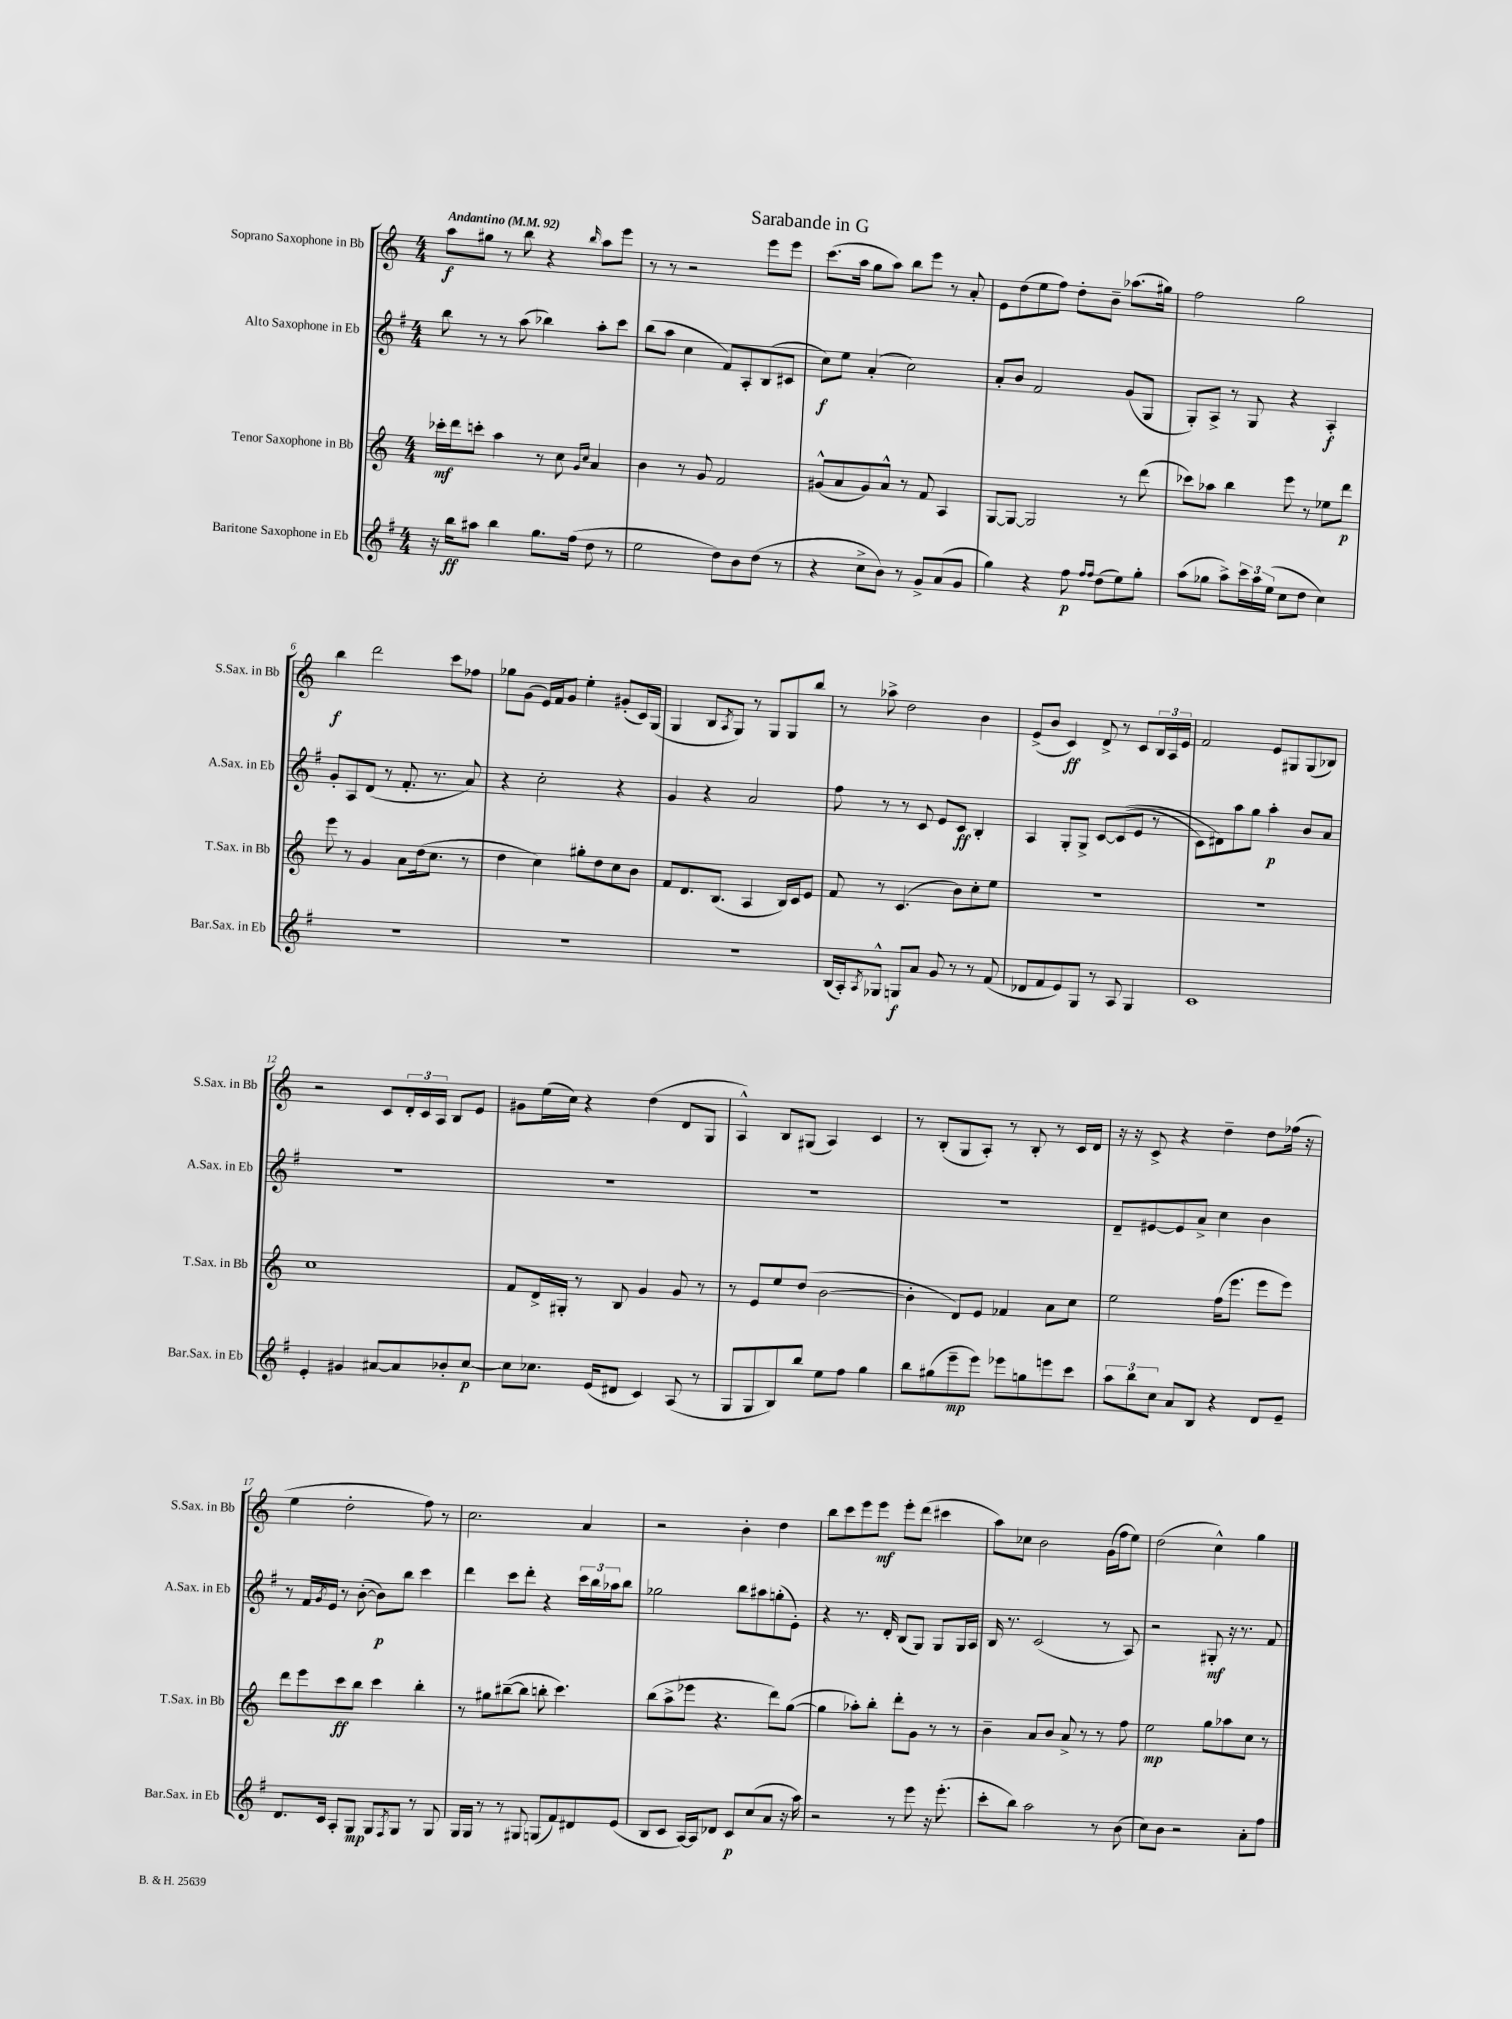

**kern	**kern	**kern	**kern
*staff4	*staff3	*staff2	*staff1
*clefG2	*clefG2	*clefG2	*clefG2
*k[f#]	*k[]	*k[f#]	*k[]
*M4/4	*M4/4	*M4/4	*M4/4
*MM92	*MM92	*MM92	*MM92
16r	16ccc-'\LL	8bb\	8aa\L
16bb\LK	16ddd\J	.	.
8aa#\J	8ccc'\J	8r	8gg#\J
4bb\	4aa\	8r	8r
.	.	(8aa\	8bb\
8.gg\L	8r	4bb-\)	4r
.	8cc\	.	.
(16ff#\Jk	.	.	.
.	16qqg/LL	.	.
.	16qqcc/JJ	.	16qqbb/
8dd\	4a/	8aa'\L	8aa\L
8r	.	8ccc\J	8eee\J
=	=	=	=
2ee\	4b\	(8bb\L	8r
.	.	8aa\J	8r
.	8r	4cc\	2r
.	8g/	.	.
8dd\L)	2f/	8f#/L)	.
8b\	.	8A'/	.
(8dd\J	.	(8B/	8eee\L
8r	.	8c#/J	8eee\J
=	=	=	=
4r	(8g#^^/L	8cc\L)	(8.ccc\L
.	8a/	8ee\J	.
.	.	.	16aa\Jk
8cc^\L	8g#/)	(4a'/	8gg\L
8b\J)	8a^^/J	.	8aa\J)
8r	8r	2cc\)	8bb\L
8g^/L	8f/	.	8eee\J
(8a/	4A/	.	8r
8g/J	.	.	8a'/
=	=	=	=
4gg\)	[8G/L	8a'/L	8e\L
.	8G/_J	8b/J	(8dd\
4r	2G/]	2f#/	8ee\
.	.	.	8ff\J)
8ff#\	.	.	8dd'\L
16qqff#/LL	.	.	.
16qqff#/JJ	.	.	.
(8dd\L	.	.	8b~\J
8ee\)	8r	(8g/L	(8.aa-\L
8gg'\J	(8ddd\	8G/J	.
.	.	.	16gg#\Jk)
=	=	=	=
(8aa\L	8ccc-\L)	8G'/L)	2ff\
8gg-\J	8aa-\J	8A^/J	.
8aa^\L)	4bb\	8r	.
24ccc\L	.	8G/	.
24aa\	.	.	.
(24ee\JJ	.	.	.
8cc\L	8eee\	4r	2gg\
8dd\J	8r	.	.
4cc\)	8ee-\L	4A'/	.
.	8ddd\J	.	.
=	=	=	=
1r	8eee\	8g'/L	4bb\
.	8r	8A/	.
.	4g/	(8d/J	2ddd\
.	.	8r	.
.	8a\L	8.f#'/	.
.	(16dd\k	.	.
.	8.cc\J	8.r	.
.	.	.	8ccc\L
.	8r	8a/)	8ff-\J
=	=	=	=
1r	4dd\	4r	8gg-\L
.	.	.	(8g\J
.	4cc\)	2cc'\	16e/LL)
.	.	.	16f/J
.	.	.	8g/J
.	8gg#'\L	.	4ee'\
.	8dd\	.	.
.	8cc\	4r	(8g#'/L
.	8b\J	.	16c/L)
.	.	.	(16G/JJ
=	=	=	=
1r	8f/L	4g/	4G/
.	8.d/	.	.
.	.	4r	8B/L
.	(8.B/J	.	.
.	.	.	8qA/
.	.	.	8G/J)
.	4A/	2a/	8r
.	.	.	8G/L
.	16B/LL)	.	8G/
.	16c/J	.	.
.	8e/J	.	8bb/J
=	=	=	=
(16B/LL	8f/	8ff#\	8r
16A'/J)	.	.	.
8qA/	.	.	.
8G-^^/J	8r	8r	8aa-^\
8G/L	(4.c/	8r	2dd\
8a/J	.	8c/	.
8g/	.	8e/L	.
8r	8b\L)	8c/J	.
8r	8cc'\	4B'/	4b\
(8f#/	8ee\J	.	.
=	=	=	=
8d-/L	1r	4A/	(8e^/L
8f#/	.	.	8b/J
8e/)	.	8G'/L	4c/)
8G/J	.	8G^/J	.
8r	.	[8c/L	8d^/
8A/	.	&((8c/]	8r
4G/	.	8e/J	8c/L
.	.	8r	24B/L
.	.	.	24A/
.	.	.	24e/JJ
=	=	=	=
1c	1r	8c\L)	2f/
.	.	8d#\&)	.
.	.	8aa\	.
.	.	8gg\J	.
.	.	4aa'\	8e/L
.	.	.	8G#/
.	.	8b/L	(8G#/
.	.	8a/J	8B-/J)
=	=	=	=
4e'/	1cc	1r	2r
4g#/	.	.	.
[8a#/L	.	.	8c/L
8a#/]	.	.	24d'/L
.	.	.	24c/
.	.	.	24A/JJ
8b-'/	.	.	8B/L
[8cc/J	.	.	8e/J
=	=	=	=
8cc\]L	8f/L	1r	8g#\L
8.cc-\J	16d^/L	.	(16ee\L
.	16G#'/JJ	.	16cc\JJ)
.	8r	.	4r
(16e/LK	.	.	.
8d#/J	8B/	.	.
4c/)	4g/	.	(4dd\
(8A/	8g/	.	8d/L
8r	8r	.	8G/J
=	=	=	=
8G/L	8r	1r	4A^^/)
8G/	8e/L	.	.
8B/)	8ee/	.	8B/L
8bb/J	(8dd/J	.	(8G#/J
8ee\L	[2b\	.	4A/)
8ff#\J	.	.	.
4gg\	.	.	4c/
=	=	=	=
8bb\L	4b'\]	1r	8r
(8gg#\	.	.	(8B'/L
8eee~\	8d/L)	.	8G/
8eee\J)	8e/J	.	8A'/J)
8eee-\L	4f-/	.	8r
8gg\	.	.	8B'/
8eee\	8a\L	.	8r
8ccc\J	8cc\J	.	16c/LL
.	.	.	16d/JJ
=	=	=	=
12aa\L	2ee\	8d~/L	16r
.	.	.	16r
12bb\	.	.	.
.	.	[8e#/	8c^/
12cc\J	.	.	.
8a/L	.	8e#/]	4r
8B/J	.	8a^/J	.
4r	(16ff\LK	4cc\	4dd~\
.	8.eee\J	.	.
8d/L	8eee\L	4b\	8dd\L
8e~/J	8eee\J)	.	(16ff-\Jk
.	.	.	16r
=	=	=	=
8.d/L	8ddd\L	8r	4ee\
.	8eee\	16f#/LL	.
.	.	8qg/	.
16c/Jk	.	16e/JJ	.
8A'/L	8ccc\	8r	2dd'\
8G/J	8bb\J	([8b'\	.
8G/L	4ccc\	8b\]L)	.
8qF#/	.	.	.
8G/J	.	8bb\J	.
8r	4bb'\	4ccc\	8ff\)
8G/	.	.	8r
=	=	=	=
16G/LL	8r	4ddd\	2.cc\
16G/JJ	.	.	.
8r	8gg#\L	.	.
8r	([8bb#~\	8ccc\L	.
8G#/	8bb#\]J	8ddd'\J	.
(8G/L	8bb'\	4r	.
8f#/)	4.ccc\)	.	.
8d#/	.	24ccc\LL	4a/
.	.	24bb\	.
.	.	24aa-\J	.
(8e/J	.	8bb\J	.
=	=	=	=
8B/L	(8bb\L	2gg-\	2r
8c/J	8aa^\	.	.
[16A/LL)	8eee-\J	.	.
16A/]J	.	.	.
8d-/J	4.r	.	.
8c/L	.	8bb\L	4b'\
(8cc/	.	8aa#\	.
8a/J	8ddd\L)	(8gg'\	4dd\
16r	([8gg\J	8e'\J)	.
16aa\)	.	.	.
=	=	=	=
2r	4gg\]	4r	8bb\L
.	.	.	8ccc\
.	8aa-'\L)	8.r	8eee\
.	8bb'\J	.	8eee\J
.	.	16d'/	.
8r	8ddd'\L	(8B/L	8eee'\L
8eee\	8g\J	8G/J)	(8ddd\J
16r	8r	8G/L	4ccc#\
(8.eee'\	.	.	.
.	8r	16G/L	.
.	.	16A/JJ	.
=	=	=	=
8ccc'\L	4b~\	16B/	8aa\L)
.	.	8.r	.
8bb\J)	.	.	8cc-\J
2aa\	8a/L	(2c/	2b\
.	8b/J	.	.
.	8a^/	.	.
.	8r	.	.
8r	8r	8r	(16g\LL
.	.	.	16ff\J
(8b\	8ff\	8A/)	8ee\J)
=	=	=	=
8cc\L)	2ee\	2r	(2dd\
8b\J	.	.	.
2r	.	.	.
.	8gg\L	8G#'/	4cc^^\)
.	8aa-\	16r	.
.	.	8.r	.
8a'\L	8cc\J	.	4gg\
8ff#\J	8r	8f#/	.
==	==	==	==
*-	*-	*-	*-
